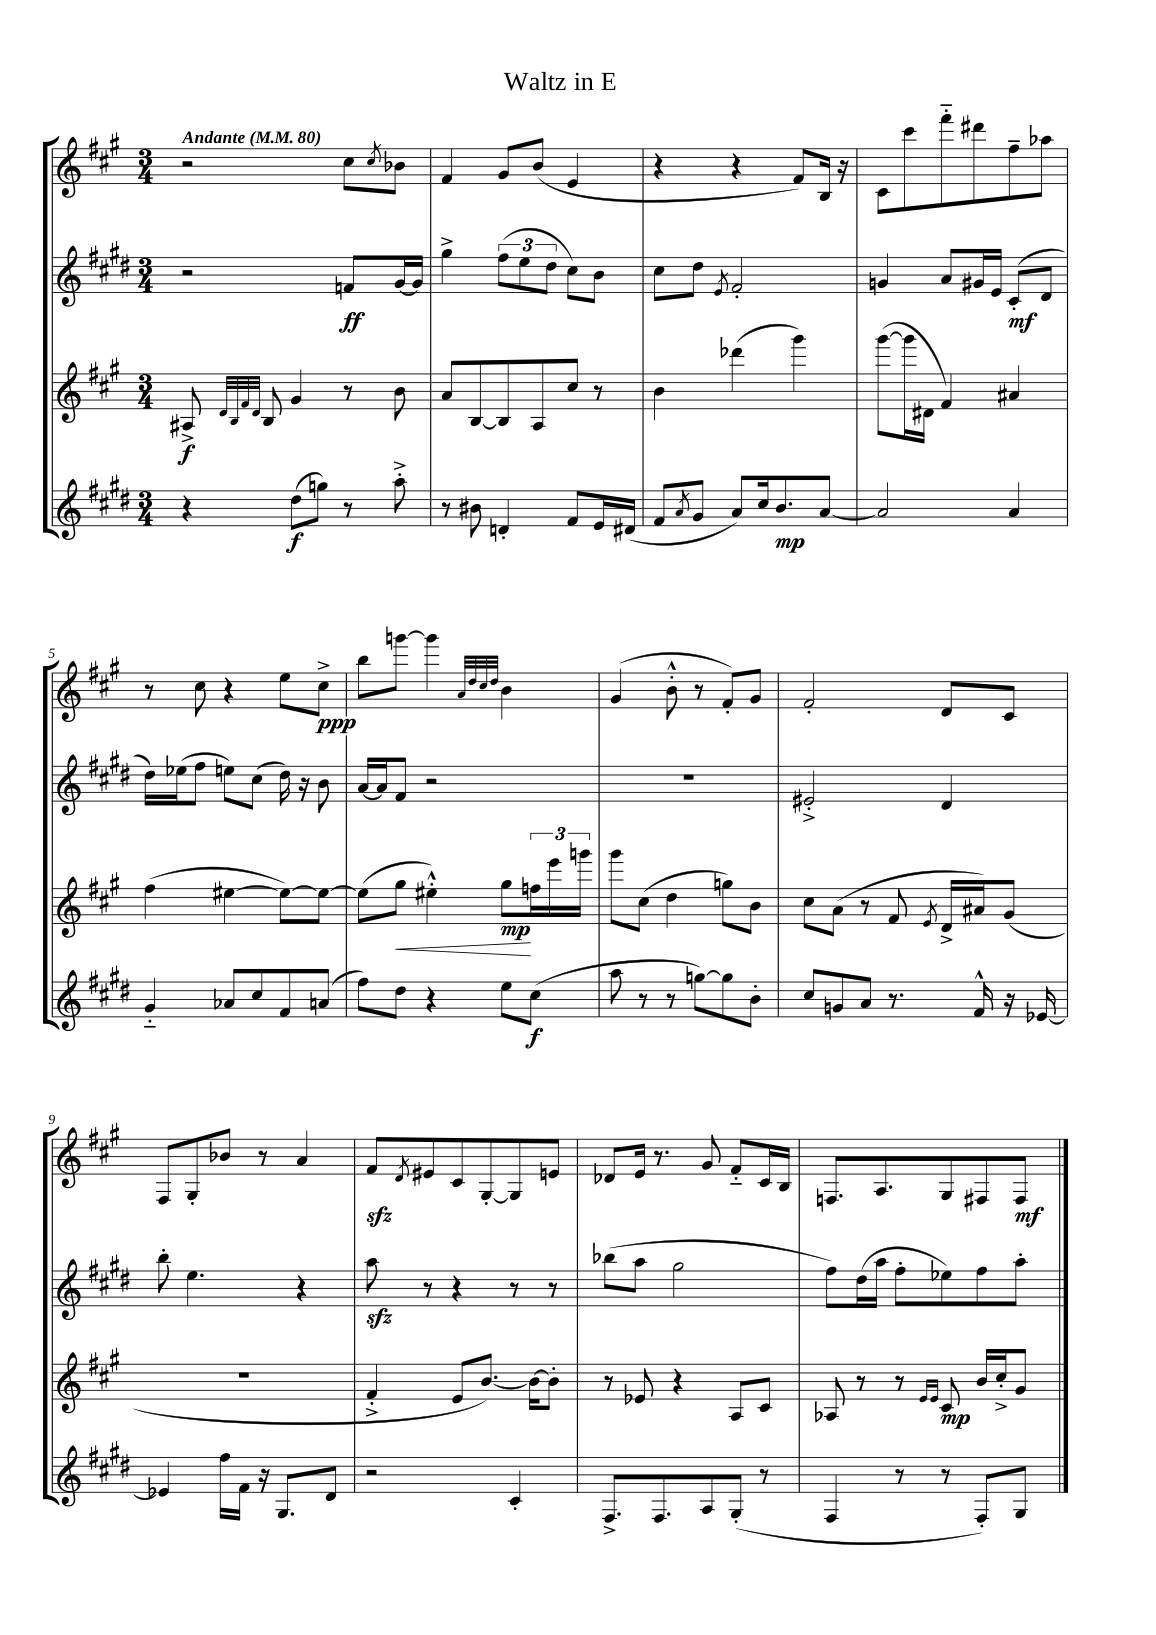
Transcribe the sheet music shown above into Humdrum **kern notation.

**kern	**kern	**kern	**kern
*staff4	*staff3	*staff2	*staff1
*clefG2	*clefG2	*clefG2	*clefG2
*k[f#c#g#d#]	*k[f#c#g#]	*k[f#c#g#d#]	*k[f#c#g#]
*M3/4	*M3/4	*M3/4	*M3/4
*MM80	*MM80	*MM80	*MM80
4r	8A#^/	2r	2r
.	32qqd/LLL	.	.
.	32qqB/	.	.
.	32qqf#/	.	.
.	32qqd/JJJ	.	.
.	8B/	.	.
(8dd#\L	4g#/	.	.
8gg\J)	.	.	.
8r	8r	8f/L	8cc#\L
.	.	.	8qcc#/
8aa'^\	8b\	[16g#/L	8b-\J
.	.	16g#/]JJ	.
=	=	=	=
8r	8a/L	4gg#^\	4f#/
8b#\	[8B/	.	.
4d'/	8B/]	(12ff#\L	8g#/L
.	.	12ee\	.
.	8A/	.	(8b/J
.	.	12dd#\J	.
8f#/L	8cc#/J	8cc#\L)	4e/
16e/L	8r	8b\J	.
(16d#/JJ	.	.	.
=	=	=	=
8f#/L	4b\	8cc#\L	4r
8qa/	.	.	.
8g#/J	.	8dd#\J	.
.	.	8qe/	.
8a/L)	(4ddd-\	2f#'/	4r
16cc#/k	.	.	.
8.b/	.	.	.
.	4ggg#\)	.	8f#/L)
[8a/J	.	.	16B/Jk
.	.	.	16r
=	=	=	=
2a/]	([8ggg#\L	4g/	8c#\L
.	16ggg#\]L	.	8ccc#\
.	16d#\JJ	.	.
.	4f#/)	8a/L	8fff#'~\
.	.	16g#/L	8ddd#\
.	.	16e/JJ	.
4a/	4a#/	(8c#'/L	8ff#~\
.	.	8d#/J	8aa-\J
=	=	=	=
4g#'~/	(4ff#\	16dd#\LL)	8r
.	.	(16ee-\J	.
.	.	8ff#\J	8cc#\
8a-/L	[4ee#\	8ee\L)	4r
8cc#/	.	(8cc#\J	.
8f#/	8ee#\_L)	16dd#\)	8ee\L
.	.	16r	.
(8a/J	8ee#\_J	8b\	8cc#^\J
=	=	=	=
8ff#\L)	(8ee#\]L	[16a/LL	8bb\L
.	.	16a/]J	.
8dd#\J	8gg#\J	8f#/J	[8ggg\J
4r	4ee#'^^\)	2r	4ggg\]
.	.	.	32qqa/LLL
.	.	.	32qqdd/
.	.	.	32qqcc#/
.	.	.	32qqdd/JJJ
8ee\L	8gg#\L	.	4b\
(8cc#\J	24ff\L	.	.
.	24eee\	.	.
.	24ggg\JJ	.	.
=	=	=	=
8aa\	8ggg#\L	2.r	(4g#/
8r	(8cc#\J	.	.
8r	4dd\	.	8b'^^\
[8gg\L)	.	.	8r
8gg\]	8gg\L)	.	8f#'/L)
8b'\J	8b\J	.	8g#/J
=	=	=	=
8cc#/L	8cc#\L	2e#'^/	2f#'/
8g/	(8a\J	.	.
8a/J	8r	.	.
8.r	8f#/	.	.
.	8qe/	.	.
.	16d^/LL	4d#/	8d/L
16f#^^/	16a#/J)	.	.
16r	(8g#/J	.	8c#/J
[16e-/	.	.	.
=	=	=	=
4e-/]	2.r	8bb'\	8F#/L
.	.	4.ee\	8G#'/
16ff#\LL	.	.	8b-/J
16f#\JJ	.	.	.
16r	.	.	8r
8.G#/L	.	.	.
.	.	4r	4a/
8d#/J	.	.	.
=	=	=	=
2r	4f#'^/	8aa\	8f#/L
.	.	.	8qd/
.	.	8r	8e#/
.	8e/L	4r	8c#/
.	[8.b/J)	.	[8G#'/
4c#'/	.	8r	8G#/]
.	16b\_LK	.	.
.	8b'\]J	8r	8e/J
=	=	=	=
8.F#^/L	8r	(8bb-\L	8d-/L
.	8e-/	8aa\J	16e/Jk
8.F#/	.	.	8.r
.	4r	2gg#\	.
8A/	.	.	8g#/
(8G#'/J	8A/L	.	8f#'~/L
8r	8c#/J	.	16c#/L
.	.	.	16B/JJ
=	=	=	=
4F#/	8A-/	8ff#\L)	8.F/L
.	8r	(16dd#\L	.
.	.	16aa\JJ	8.A/
8r	8r	8ff#'\L	.
.	16qqe/LL	.	.
.	16qqe/JJ	.	.
8r	8c#/	8ee-\)	8G#/
8F#'/L)	16b/LL	8ff#\	8F#/
.	16cc#'^/J	.	.
8G#/J	8g#/J	8aa'\J	8F#/J
==	==	==	==
*-	*-	*-	*-
